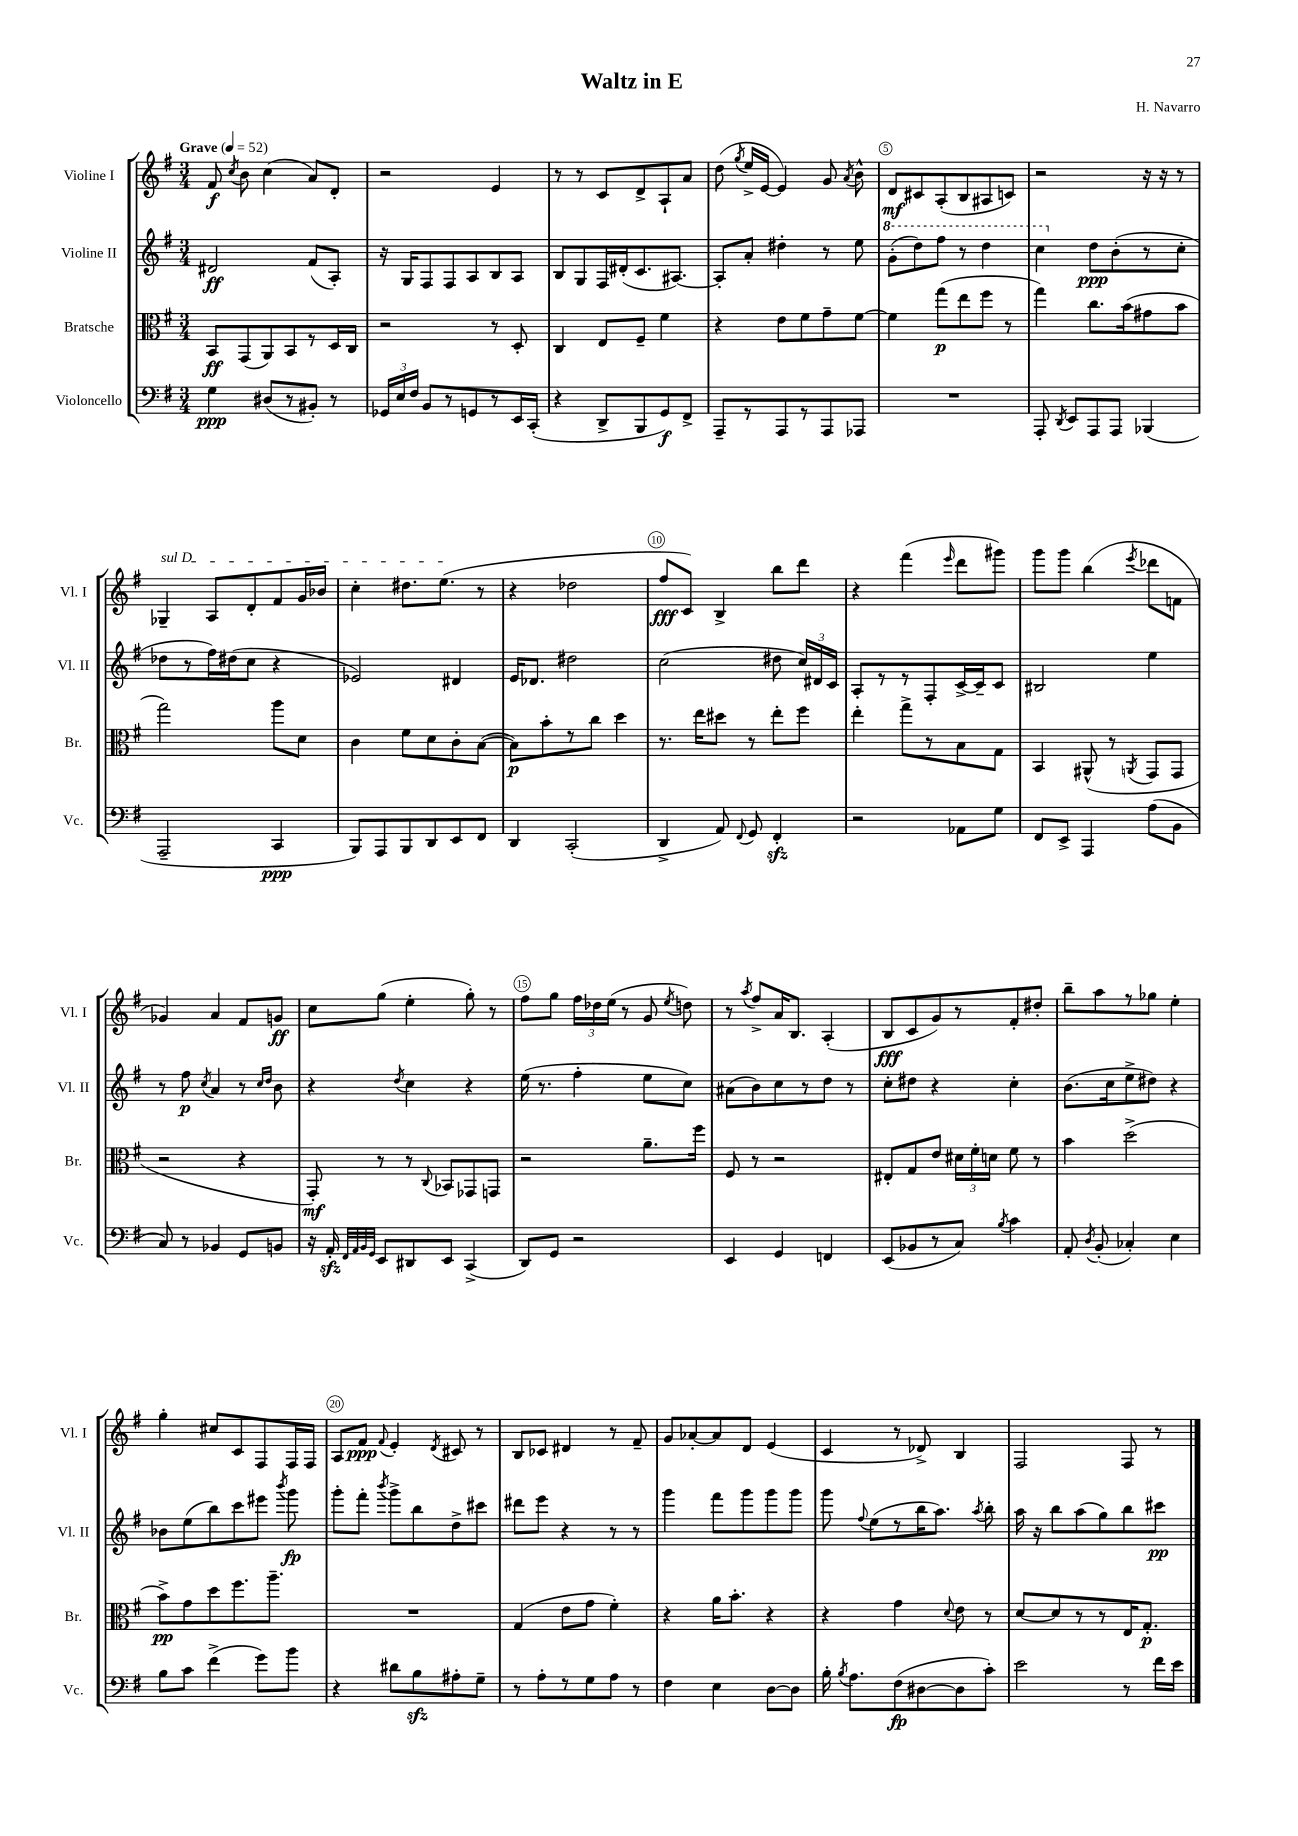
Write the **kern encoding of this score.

**kern	**kern	**kern	**kern
*staff4	*staff3	*staff2	*staff1
*clefF4	*clefC3	*clefG2	*clefG2
*k[f#]	*k[f#]	*k[f#]	*k[f#]
*M3/4	*M3/4	*M3/4	*M3/4
*MM52	*MM52	*MM52	*MM52
4G	8BB	2d#	8f#
.	.	.	8qcc
.	(8GG	.	8b
(8D#	8AA)	.	(4cc
8r	8BB	.	.
8BB#')	8r	(8f#	8a)
8r	16D	8A')	8d'
.	16C	.	.
=	=	=	=
24GG-	2r	16r	2r
24E	.	.	.
.	.	16G	.
24F#	.	.	.
8BB	.	8F#	.
8r	.	8F#	.
8GG	.	8A	.
8r	8r	8B	4e
16EE	8D'	8A	.
(16CC'	.	.	.
=	=	=	=
4r	4C	8B	8r
.	.	8G	8r
8DD^	8E	16F#	8c
.	.	(16d#'	.
8BBB	8F#~	8.c	8d^
8GG)	4f#	.	8A`
.	.	[8.A#)	.
8FF#^	.	.	8a
=	=	=	=
8AAA~	4r	8A#']	(8dd
.	.	.	8qgg
8r	.	8a'	16ee^
.	.	.	[16e
8AAA	8e	4dd#'	4e])
8r	8f#	.	.
8AAA	8g~	8r	8g
.	.	.	8qa
8AAA-	[8f#	8ee	8b^^
=	=	=	=
2.r	4f#]	(8gg'	8d
.	.	8ddd)	8c#
.	(8gg	8fff#	(8A'
.	8ee	8r	8B
.	8ff#	4ddd	8A#
.	8r	.	8c)
=	=	=	=
8AAA'	4gg)	4ccc	2r
8qDD	.	.	.
8EE	.	.	.
8AAA	8.cc	8dd	.
8AAA	.	(8b'	.
.	(16b	.	.
(4BBB-	8g#	8r	16r
.	.	.	16r
.	8b	8cc'	8r
=	=	=	=
2AAA~	2gg)	8dd-	4G-~
.	.	8r	.
.	.	16ff#)	8A
.	.	(16dd#	.
.	.	8cc	8d'
4CC	8aa	4r	8f#
.	8d	.	16g
.	.	.	16b-
=	=	=	=
8BBB)	4c	2e-)	4cc'
8AAA	.	.	.
8BBB	8f#	.	8.dd#
8DD	8d	.	.
.	.	.	(8.ee
8EE	8c'	4d#	.
8FF#	([8B	.	8r
=	=	=	=
4DD	8B])	16e	4r
.	.	8.d-	.
.	8b'	.	.
(2CC'	8r	2dd#	2dd-
.	8cc	.	.
.	4dd	.	.
=	=	=	=
4DD^	8.r	(2cc	8ff#
.	.	.	8c)
.	16ee	.	.
8AA)	8dd#	.	4B^
8qqFF#	.	.	.
8GG	8r	.	.
4FF#'	8ee'	8dd#	8bb
.	8ff#	24cc)	8ddd
.	.	24d#	.
.	.	24c	.
=	=	=	=
2r	4ee'	8A'	4r
.	.	8r	.
.	8gg^	8r	(4fff#
.	8r	8F#'	.
.	.	.	16qqeee
8AA-	8B	[16c^	8ddd
.	.	16c~]	.
8G	8G	8c	8ggg#)
=	=	=	=
8FF#	4BB	2B#	8ggg
8EE^	.	.	8ggg
4AAA	(8AA#^^	.	(4bb
.	8r	.	.
.	8qAA	.	8qeee
(8A	8GG	4ee	8ddd-
8BB	8GG	.	8f
=	=	=	=
8C)	2r	8r	4g-)
8r	.	8ff#	.
.	.	8qcc	.
4BB-	.	4a	4a
8GG	4r	8r	8f#
.	.	16qqcc	.
.	.	16qqdd	.
8BB	.	8b	8g
=	=	=	=
16r	8GG')	4r	8cc
16AA'	.	.	.
32qqFF#	.	.	.
32qqAA	.	.	.
32qqBB	.	.	.
32qqGG	.	.	.
8EE	8r	.	(8gg
.	.	8qdd	.
8DD#	8r	4cc	4ee'
.	8qqC	.	.
8EE	8BB-	.	.
(4CC^	8GG-	4r	8gg')
.	8GG	.	8r
=	=	=	=
8DD)	2r	(16ee	8ff#
.	.	8.r	.
8GG	.	.	8gg
2r	.	4ff#'	24ff#
.	.	.	24dd-
.	.	.	(24ee
.	.	.	8r
.	8.a~	8ee	8g
.	.	.	8qee
.	.	8cc)	8dd)
.	16ff#	.	.
=	=	=	=
4EE	8F#	(8a#	8r
.	.	.	8qaa
.	8r	8b)	8ff#^
4GG	2r	8cc	16a
.	.	.	8.B
.	.	8r	.
4FF	.	8dd	(4A'
.	.	8r	.
=	=	=	=
(8EE	8E#'	8cc'	8B
8BB-	8G	8dd#	8c
8r	8e	4r	8g)
8C)	24d#	.	8r
.	24f#'	.	.
.	24d	.	.
8qB	.	.	.
4c	8f#	4cc'	8f#'
.	8r	.	8dd#'
=	=	=	=
8AA'	4b	(8.b	8bb~
8qD	.	.	.
(8BB'	.	.	8aa
.	.	16cc	.
4C-')	(2dd^	8ee^	8r
.	.	8dd#)	8gg-
4E	.	4r	4ee'
=	=	=	=
8B	8b^)	8b-	4gg'
8c	8g	(8ee	.
(4f#^	8dd	8bb)	8cc#
.	8.ff#	8ccc	8c
8g)	.	8eee#	8F#
.	8.aa~	.	.
.	.	8qbbb	.
8b	.	8ggg	16F#
.	.	.	16F#
=	=	=	=
4r	2.r	8ggg'	8A
.	.	8fff#'	8f#
.	.	8qbbb	8qqf#
8d#	.	8ggg^	4e'
8B	.	8bb	.
.	.	.	8qd
8A#'	.	8dd^	8c#
8G~	.	8ccc#	8r
=	=	=	=
8r	(4G	8ddd#	8B
8A'	.	8eee	8c-
8r	8e	4r	4d#
8G	8g	.	.
8A	4f#')	8r	8r
8r	.	8r	8f#~
=	=	=	=
4F#	4r	4ggg	8g
.	.	.	[8a-'
4E	16a	8fff#	8a-]
.	8.b'	.	.
.	.	8ggg	8d
[8D	4r	8ggg	(4e
8D]	.	8ggg	.
=	=	=	=
16B'	4r	8ggg	4c
8qB	.	.	.
8.A	.	.	.
.	.	8qqff#	.
.	.	(8ee	.
(8F#	4g	8r	8r
[8D#	.	16bb	8d-^)
.	.	8.aa)	.
.	8qqd	.	.
8D#]	8e	.	4B
.	.	8qaa	.
8c')	8r	8bb'	.
=	=	=	=
2e	[8d	16aa	2F#
.	.	16r	.
.	8d]	8bb	.
.	8r	(8aa	.
.	8r	8gg)	.
8r	16E	8bb	8F#
.	8.G'	.	.
16f#	.	8ccc#	8r
16e	.	.	.
==	==	==	==
*-	*-	*-	*-
